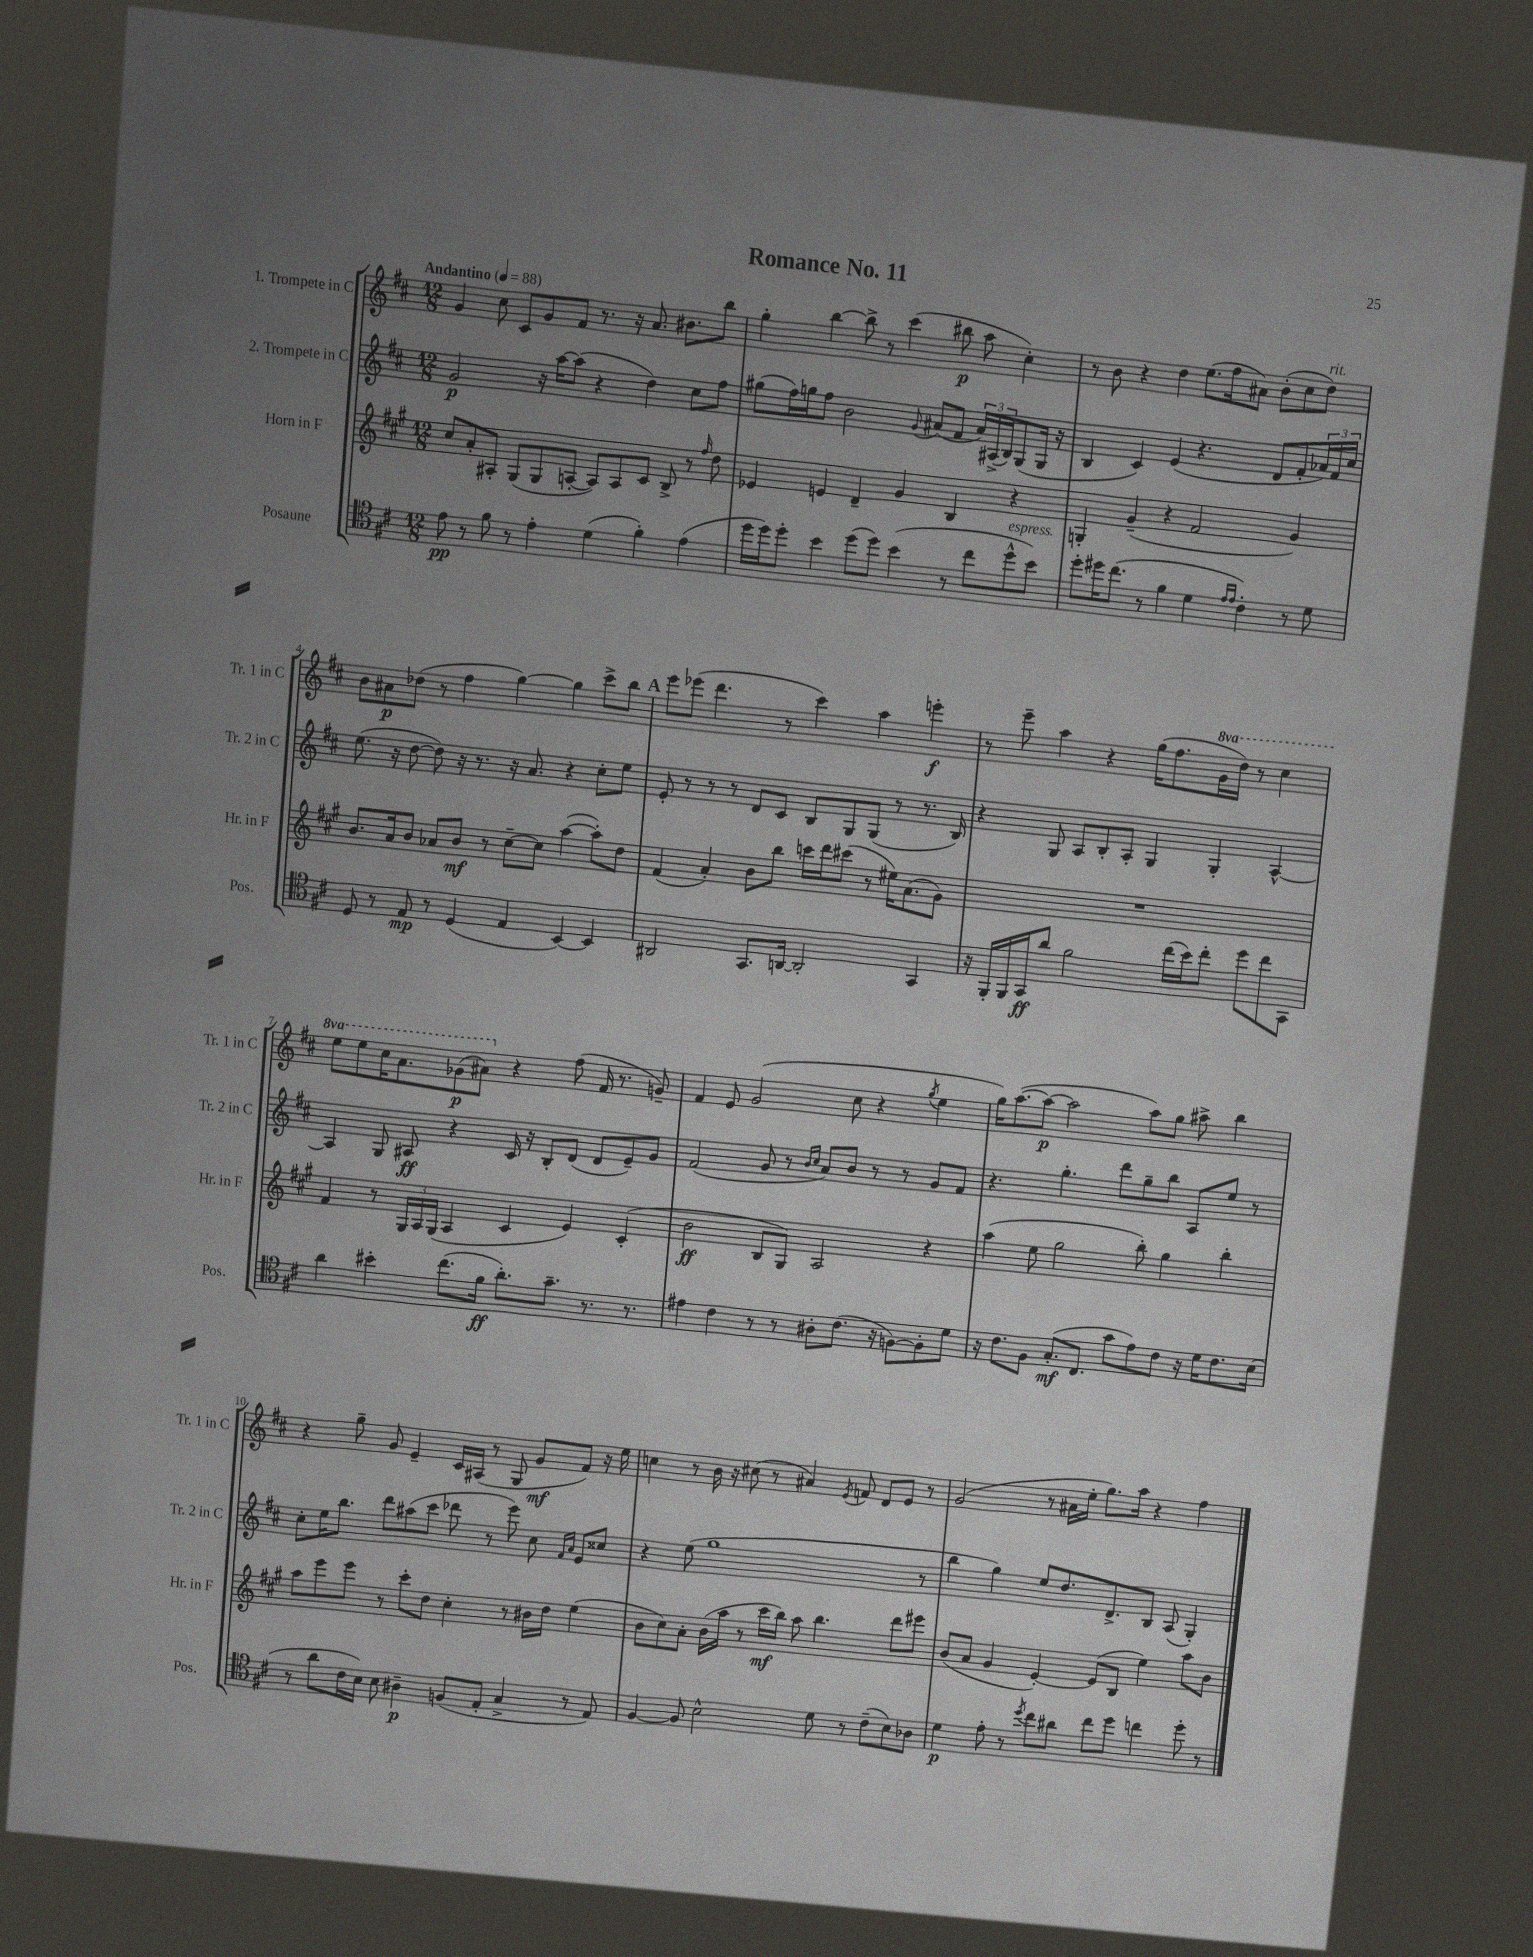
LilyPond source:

\header { title = "Romance No. 11" }
<<
\new StaffGroup <<
\new Staff = "s0" \with { instrumentName = "1. Trompete in C" shortInstrumentName = "Tr. 1 in C" } {
    \clef treble \key d \major \numericTimeSignature \time 12/8 \set Staff.ottavationMarkups = #ottavation-simple-ordinals \tempo "Andantino" 4 = 88
    g'4 cis''8 cis'8 g'8 fis'8 r8. r16 a'8. bis'8. b''8 |
    g''4-. b''4~ b''8-> r8 cis'''4( bis''8\p a''8 cis''4-.) |
    r8 b'8 r4 d''4 e''8.( fis''16 ais'8) b'8-.( cis''8 d''8^\markup { \italic "rit." }) |
    b'8 ais'8\p des''8( r8 fis''4 g''4~) g''4 cis'''8-> b''8 |
    \mark \markup { \bold "A" } e'''8 ees'''8( d'''4. r8 cis'''4) a''4 e'''4-.\f |
    r8 e'''8-- a''4 r4 g''16( fis''8. \ottava #1 g''16 d'''16) r8 cis'''4 |
    e'''8 e'''8 cis'''16 a''8. ges''8\p( ais''8) \ottava #0 r4 fis''8( fis'16 r8. g'!8--) |
    fis'4 e'8 g'2( cis''8 r4 \acciaccatura { g''8 } e''4 |
    g''16) a''8.~( a''8~\p a''2 a''8) g''8 ais''8-> b''4 |
    r4 g''8-- g'8 e'4-- cis'16 ais16( r8 g8 g'8\mf fis'8) r16 e''16 |
    c''4 r8 b'16 r16 cis''8( r8 ais'4) \acciaccatura { e'8 } f'8 d'8 e'8 r8 |
    g'2( r8 ais'16 e''16-. g''8.) a''16 r4 fis''4 \bar "|." |
}
\new Staff = "s1" \with { instrumentName = "2. Trompete in C" shortInstrumentName = "Tr. 2 in C" } {
    \clef treble \key d \major \numericTimeSignature \time 12/8
    g'2\p r16 a''16~ a''8( r4 d''4) cis''8 fis''8 |
    gis''8( fis''16) g''16 fis''8 b'2 \appoggiatura { g'8 } ais'8( fis'8 \tuplet 3/2 { ais'16) ais16->( b16) } g8( g16 r16 |
    b4 cis'4) e'4( r4. d'8 fis'8-. \tuplet 3/2 { aes'16) fis'16 cis''16 } |
    e''8.( r16 d''8~ d''8) r16 r8. r16 a'8. r4 cis''8-. e''8 |
    \mark \markup { \bold "A" } e'8-. r8 r8 r8 d'8 cis'8 b8 g8 g8( r8 r8. b16) |
    r4 g8 a8 b8-. a8-. g4 g4-. a4~-^ |
    a4 g8 ais8\ff r4 cis'16 r16 b8-. d'8( d'8 e'8--) g'8 |
    fis'2( g'8 r8 \grace { b'16 cis''16 } a'8) b'8 r8 r8 g'8 fis'8 |
    r4. g''4.-. d'''8 g''8-- b''8 a8 e''8 r8 |
    cis''8-. e''16 b''8. d'''8 ais''8( cis'''8 des'''8 r8 e'''8) cis''8 \grace { fis'16 a'16 } e'8 cisis''8 |
    r4 e''8( g''1 r8 |
    b''4 g''4) e''8 d''8. d'8.-> b8 a8( g4-.) \bar "|." |
}
\new Staff = "s2" \with { instrumentName = "Horn in F" shortInstrumentName = "Hr. in F" } {
    \clef treble \key a \major \numericTimeSignature \time 12/8
    cis''8 a'8-. ais8-. gis8( gis8 a8~-. a8) a8 cis'8 b8-> r8 \grace { fis''16 } d''8 |
    ees'4 e'4 d'4-- gis'4 b4 r4 |
    g4-. gis'4--( r4 fis'2 gis'4) |
    b'8. a'16 b'8 aes'8 b'8\mf r8 cis''8~-- cis''8 a''4~( a''8-.) d''8 |
    \mark \markup { \bold "A" } fis'4( a'4-.) b'8 b''8 c'''16 d'''16 cis'''8( r8 eis''16) a'8.( gis'8) |
    R1. |
    fis'4 r8 \tuplet 3/2 { gis16 a16 gis16( } a4 cis'4 e'4) cis'4-.( |
    b'2\ff b8 gis8) a2 r4 |
    a''4( e''8 gis''2 b''8-.) gis''4 b''4-. |
    a''8 e'''8 e'''8 r8 cis'''8-. d''8 cis''4-. r8 bis'16 d''16 e''4( |
    b'8 cis''8) a'8-. b'16( a''16 r8 cis'''16\mf b''16) a''8 b''4. d'''8 eis'''8 |
    b'8( a'8 gis'4 e'4~-.) e'8( b8 e''4) a''8 b'8 \bar "|." |
}
\new Staff = "s3" \with { instrumentName = "Posaune" shortInstrumentName = "Pos." } {
    \clef tenor \key d \major \numericTimeSignature \time 12/8
    e'8\pp r8 fis'8 r8 e'4-. d'4( fis'4-.) e'4( |
    d''16 d''16) d''8-. b'4 d''8( d''8) b'4( r8 cis''8 d''8-^^\markup { \italic "espress." } b'8) |
    d''8-. dis''16 cis''8.( r8 fis'4 d'4 \grace { e'16 e'16 } cis'4-.) r8 d'8 |
    d8 r8 e8\mp r8 d4( e4 b,4~) b,4 |
    \mark \markup { \bold "A" } ais,2 g,8. a,16~ a,2-. g,4 |
    r16 fis,16-. fis,16 g,16\ff a'8 fis'2 cis''16( b'16) cis''8-. d''8 cis''8 g,8 |
    a'4 bis'4-. cis''8.( fis'16\ff a'8.-.) g'8.-- r8. r8. |
    eis'4 cis'4 r8 r8 ais8-. cis'8.( r16 f8~) f8-. d'8 |
    r16 cis'8. fis8 g8.-.\mf( cis8. g'8 e'8) cis'8 r16 d'16 cis'8. b16( |
    r8 a'8 cis'16 b16) b8 ais4--\p f8( e8-. g4-> r8 e8) |
    fis4~ fis8 b2-^ d'8 r8 cis'8--( b8) aes8 |
    d'4\p e'8-. r8 \acciaccatura { d''8 } cis''8 ais'8 cis''8 d''8 c''4 d''8-. r8 \bar "|." |
}
>>
>>
